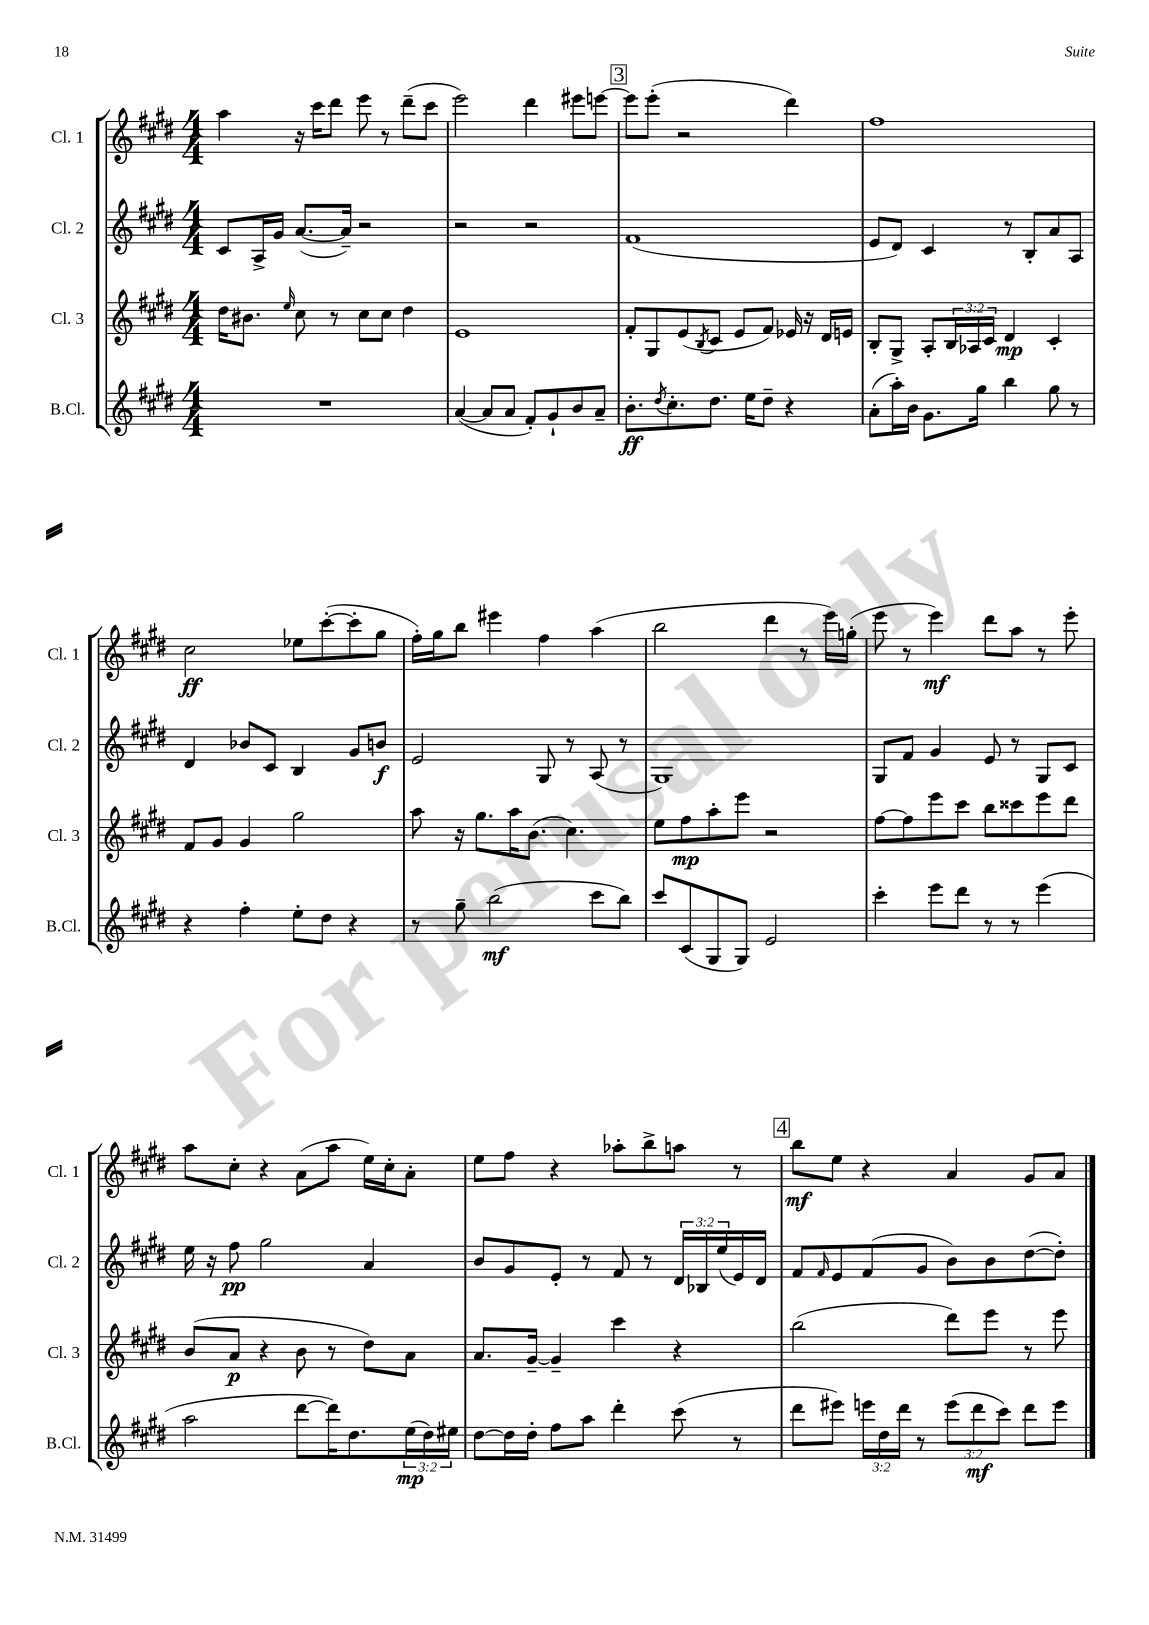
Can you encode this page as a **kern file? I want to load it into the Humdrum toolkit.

**kern	**dynam	**kern	**dynam	**kern	**dynam	**kern	**dynam
*part4	*part4	*part3	*part3	*part2	*part2	*part1	*part1
*staff4	*staff4	*staff3	*staff3	*staff2	*staff2	*staff1	*staff1
*I"B.Cl.	*	*I"Cl. 3	*	*I"Cl. 2	*	*I"Cl. 1	*
*I'B.Cl.	*	*I'Cl. 3	*	*I'Cl. 2	*	*I'Cl. 1	*
*clefG2	*	*clefG2	*	*clefG2	*	*clefG2	*
*k[f#c#g#d#]	*	*k[f#c#g#d#]	*	*k[f#c#g#d#]	*	*k[f#c#g#d#]	*
*M4/4	*	*M4/4	*	*M4/4	*	*M4/4	*
=19	=19	=19	=19	=19	=19	=19	=19
1r	.	16dd#\KL	.	8c#/L	.	4aa\	.
.	.	8.b#X\J	.	.	.	.	.
.	.	.	.	16A^/L	.	.	.
.	.	.	.	16g#/JJ	.	.	.
.	.	16qqee/	.	.	.	.	.
.	.	8cc#\	.	([8.a/L	.	16r	.
.	.	.	.	.	.	16ccc#\KL	.
.	.	8r	.	.	.	8ddd#\J	.
.	.	.	.	16a~/Jk])	.	.	.
.	.	8cc#\L	.	2r	.	8eee\	.
.	.	8cc#\J	.	.	.	8r	.
.	.	4dd#\	.	.	.	(8ddd#~\L	.
.	.	.	.	.	.	8ccc#\J	.
=20	=20	=20	=20	=20	=20	=20	=20
([4a/	.	1e	.	2r	.	2eee\)	.
8a/L]	.	.	.	.	.	.	.
8a/J	.	.	.	.	.	.	.
8f#'/L)	.	.	.	2r	.	4ddd#\	.
8g#`/	.	.	.	.	.	.	.
8b/	.	.	.	.	.	8eee#X\L	.
8a~/J	.	.	.	.	.	[8eeen\J	.
!!LO:REH:place=s1:t=3
=21	=21	=21	=21	=21	=21	=21	=21
8.b'\L	ff	8f#'/L	.	(1f#	.	8eee\L]	.
.	.	8G#/	.	.	.	(8eee'\J	.
8qdd#/	.	.	.	.	.	.	.
8.cc#'\	.	.	.	.	.	.	.
.	.	(8e/	.	.	.	2r	.
.	.	8qB/	.	.	.	.	.
8.dd#\J	.	8c#/J	.	.	.	.	.
.	.	8e/L	.	.	.	.	.
16ee\KL	.	.	.	.	.	.	.
8dd#~\J	.	8f#/J)	.	.	.	.	.
4r	.	16e-X/	.	.	.	4ddd#\)	.
.	.	16r	.	.	.	.	.
.	.	16d#/LL	.	.	.	.	.
.	.	16en/JJ	.	.	.	.	.
=22	=22	=22	=22	=22	=22	=22	=22
(8a'\L	.	8B'/L	.	8e/L	.	1ff#	.
16aa'\L)	.	8G#^/J	.	8d#/J)	.	.	.
16b\JJ	.	.	.	.	.	.	.
8.g#\L	.	8A'/L	.	4c#/	.	.	.
.	.	24B/L	.	.	.	.	.
.	.	24A-X/	.	.	.	.	.
16gg#\Jk	.	.	.	.	.	.	.
.	.	24c#/JJ	.	.	.	.	.
4bb\	.	4d#/	mp	8r	.	.	.
.	.	.	.	8B'/L	.	.	.
8gg#\	.	4c#'/	.	8a/	.	.	.
8r	.	.	.	8A/J	.	.	.
!!LO:LB:g=z
=23	=23	=23	=23	=23	=23	=23	=23
4r	.	8f#/L	.	4d#/	.	2cc#\	ff
.	.	8g#/J	.	.	.	.	.
4ff#'\	.	4g#/	.	8b-X/L	.	.	.
.	.	.	.	8c#/J	.	.	.
8ee'\L	.	2gg#\	.	4B/	.	8ee-X\L	.
8dd#\J	.	.	.	.	.	([8ccc#'\	.
4r	.	.	.	8g#/L	.	8ccc#'\]	.
.	.	.	.	8bn/J	f	8gg#\J	.
=24	=24	=24	=24	=24	=24	=24	=24
8r	.	8aa\	.	2e/	.	16ff#'\LL)	.
.	.	.	.	.	.	16gg#\J	.
8gg#~\	.	16r	.	.	.	8bb\J	.
.	.	8.gg#\L	.	.	.	.	.
(2bb\	mf	.	.	.	.	4eee#X\	.
.	.	16aa\K	.	.	.	.	.
.	.	(8.b\J	.	.	.	.	.
.	.	.	.	8G#/	.	4ff#\	.
.	.	4.cc#\)	.	8r	.	.	.
8ccc#\L	.	.	.	(8A/	.	(4aa\	.
8bb\J)	.	.	.	8r	.	.	.
=25	=25	=25	=25	=25	=25	=25	=25
8ccc#/L	.	8ee\L	.	1G#)	.	2bb\	.
(8c#/	.	8ff#\	mp	.	.	.	.
8G#/	.	8aa'\	.	.	.	.	.
8G#/J)	.	8eee\J	.	.	.	.	.
2e/	.	2r	.	.	.	4ddd#\	.
.	.	.	.	.	.	8r	.
.	.	.	.	.	.	16eee\LL)	.
.	.	.	.	.	.	(16ggn'\JJ	.
=26	=26	=26	=26	=26	=26	=26	=26
4ccc#'\	.	[8ff#\L	.	8G#/L	.	8eee\	.
.	.	8ff#\]	.	8f#/J	.	8r	.
8eee\L	.	8eee\	.	4g#/	.	4eee\)	mf
8ddd#\J	.	8ccc#\J	.	.	.	.	.
8r	.	8bb\L	.	8e/	.	8ddd#\L	.
8r	.	8ccc##X\	.	8r	.	8aa\J	.
(4eee\	.	8eee\	.	8G#/L	.	8r	.
.	.	8ddd#\J	.	8c#/J	.	8eee'\	.
!!LO:LB:g=z
=27	=27	=27	=27	=27	=27	=27	=27
2aa\	.	(8b/L	.	16ee\	.	8aa\L	.
.	.	.	.	16r	.	.	.
.	.	8a/J	p	8ff#\	pp	8cc#'\J	.
.	.	4r	.	2gg#\	.	4r	.
[8ddd#\L	.	8b\	.	.	.	(8a\L	.
16ddd#\K])	.	8r	.	.	.	8aa\J	.
8.dd#\	.	.	.	.	.	.	.
.	.	8dd#\L)	.	4a/	.	16ee\LL)	.
.	.	.	.	.	.	16cc#'\J	.
(24ee\L	mp	8a\J	.	.	.	8a'\J	.
24dd#\)	.	.	.	.	.	.	.
24ee#X\JJ	.	.	.	.	.	.	.
=28	=28	=28	=28	=28	=28	=28	=28
[8dd#\L	.	8.a/L	.	8b/L	.	8ee\L	.
16dd#\L]	.	.	.	8g#/	.	8ff#\J	.
16dd#'\JJ	.	[16g#~/Jk	.	.	.	.	.
8ff#\L	.	4g#~/]	.	8e'/J	.	4r	.
8aa\J	.	.	.	8r	.	.	.
4ddd#'\	.	4ccc#\	.	8f#/	.	8aa-X'\L	.
.	.	.	.	8r	.	8bb^\	.
(8ccc#\	.	4r	.	24d#/LL	.	8aan\J	.
.	.	.	.	24B-X/	.	.	.
.	.	.	.	(24ee/	.	.	.
8r	.	.	.	16e/)	.	8r	.
.	.	.	.	16d#/JJ	.	.	.
!!LO:REH:place=s1:t=4
=29	=29	=29	=29	=29	=29	=29	=29
8ddd#\L	.	(2bb\	.	8f#/L	.	8bb\L	mf
.	.	.	.	16qqf#/	.	.	.
8eee#X\J)	.	.	.	8e/	.	8ee\J	.
24eeen\LL	.	.	.	(8f#/	.	4r	.
24dd#\	.	.	.	.	.	.	.
24ddd#\JJ	.	.	.	.	.	.	.
8r	.	.	.	8g#/J	.	.	.
(12eee\L	.	8ddd#\L)	.	8b\L)	.	4a/	.
12ddd#\	mf	.	.	.	.	.	.
.	.	8eee\J	.	8b\	.	.	.
12ccc#\J)	.	.	.	.	.	.	.
8ddd#\L	.	8r	.	([8dd#\	.	8g#/L	.
8eee\J	.	8eee\	.	8dd#'\J])	.	8a/J	.
==	==	==	==	==	==	==	==
*-	*-	*-	*-	*-	*-	*-	*-
